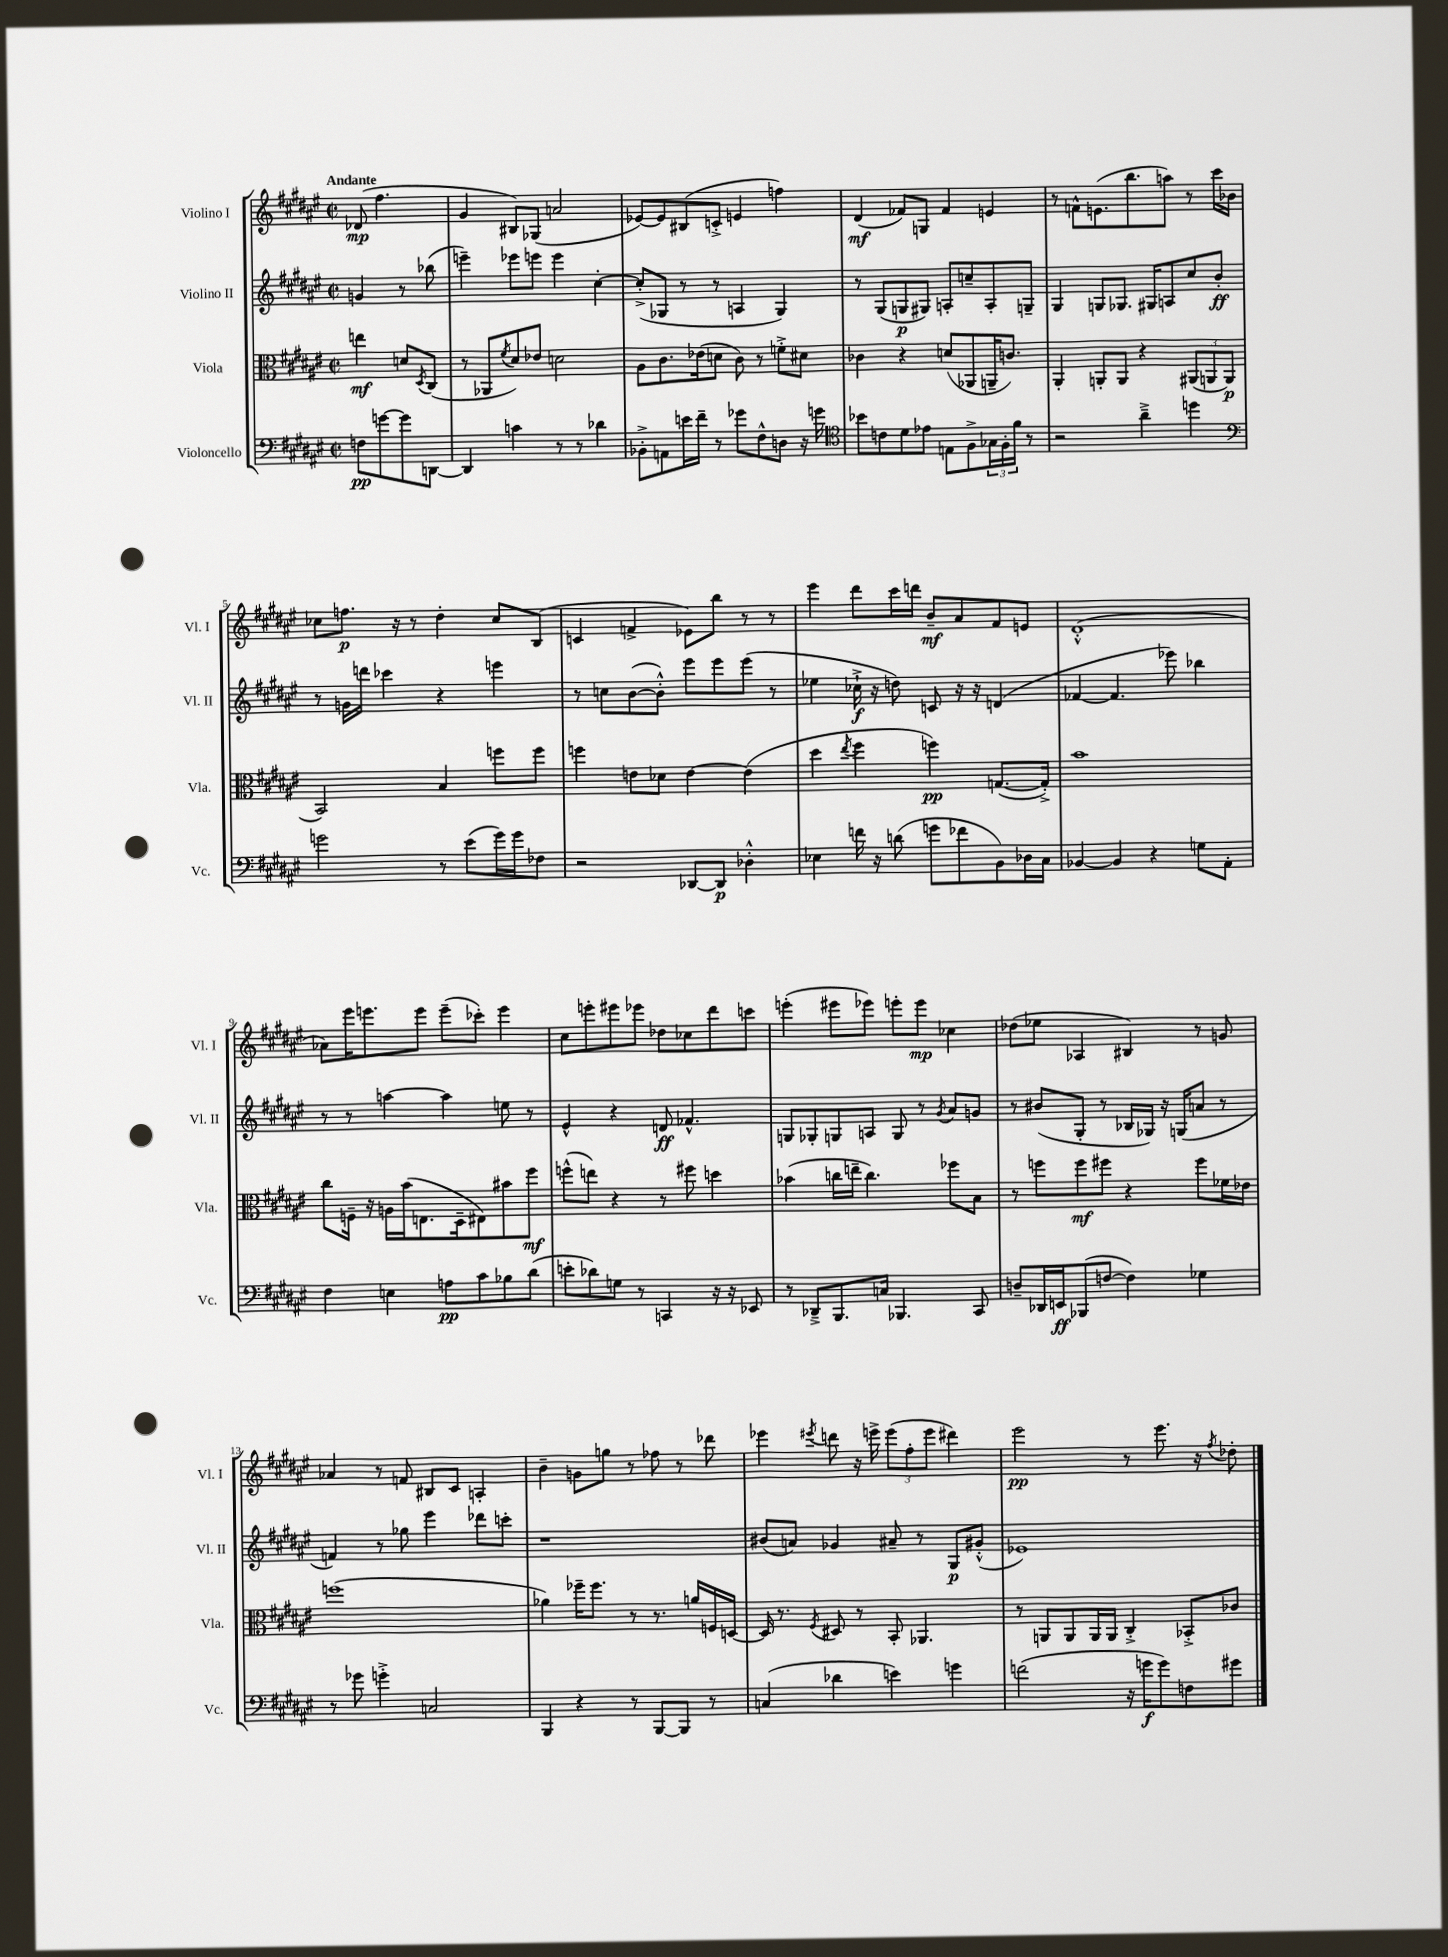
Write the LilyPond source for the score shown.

<<
\new StaffGroup <<
\new Staff = "s0" \with { instrumentName = "Violino I" shortInstrumentName = "Vl. I" } {
    \clef treble \key fis \major \defaultTimeSignature \time 2/2 \partial 2 \tempo "Andante"
    des'8\mp( fis''4. |
    gis'4 bis8) ges8( a'2 |
    ees'8~) ees'8 bis8( c'8-.-> e'4 f''4) |
    dis'4\mf( fes'8) g8 fes'4 e'4 |
    r8 f'8-^ e'8.( b''8. a''8) r8 cis'''16 bes'16 |
    ces''8 f''8.\p r16 r8 dis''4-. ces''8 b8( |
    c'4 f'4-> ees'8) b''8 r8 r8 |
    eis'''4 dis'''8 cis'''16 d'''16 b'8--\mf ais'8 fis'8 e'8 |
    dis'1-.-^( |
    aes'8) eis'''16 e'''8. e'''8 e'''8--( ces'''8-.) e'''4 |
    cis''8 e'''8-. eis'''8 ees'''8 des''8 ces''8 dis'''8 c'''8 |
    e'''4-.( eis'''8 ees'''8) e'''8-. e'''8\mp ces''4 |
    des''8( ees''8 aes4 bis4) r8 g'8 |
    aes'4 r8 f'8 bis8 cis'8 a4-. |
    b'4-- g'8 g''8 r8 fes''8 r8 des'''8 |
    ees'''4 \acciaccatura { eis'''8 } d'''8 r16 e'''16-> \tuplet 3/2 { e'''8( fis''8-. e'''8 } dis'''4) |
    eis'''2\pp r8 eis'''8. r16 \acciaccatura { fis''8 } des''8-. \bar "|." |
}
\new Staff = "s1" \with { instrumentName = "Violino II" shortInstrumentName = "Vl. II" } {
    \clef treble \key fis \major \defaultTimeSignature \time 2/2 \partial 2
    g'4 r8 bes''8( |
    e'''4--) ees'''8 e'''8 e'''4 cis''4~-. |
    cis''8-.->( ges8 r8 r8 a4 ges4) |
    r8 gis8( g8\p gis8) a8-. c''8-- a8-. g8-- |
    gis4 g8 ges8. gis16 a8 cis''8 b'8-.\ff |
    r8 g'16 d'''16 ces'''4 r4 e'''4 |
    r8 c''8 b'8~( b'8-.-^) eis'''8 eis'''8 eis'''8( r8 |
    ees''4 ces''16-!->\f r16 d''8) c'8 r16 r16 d'4( |
    fes'4~ fes'4. ees'''8) bes''4 |
    r8 r8 a''4~ a''4 e''8 r8 |
    eis'4-^ r4 d'8\ff fes'4.-^ |
    g8 ges8-. g8 a8 g8 r8 \acciaccatura { gis'8 } ais'8 g'8 |
    r8 bis'8( gis8-. r8 bes16 ges16) r16 g16( a'8 r8 |
    f'4) r8 ges''8 eis'''4 des'''8 c'''8-. |
    r1 |
    bis'8( a'8) ges'4 ais'8-- r8 gis8\p gis'8-.-^( |
    ees'1) \bar "|." |
}
\new Staff = "s2" \with { instrumentName = "Viola" shortInstrumentName = "Vla." } {
    \clef alto \key fis \major \defaultTimeSignature \time 2/2 \partial 2
    e''4\mf d'8 \acciaccatura { dis8 } cis8( |
    r8 aes,8 \acciaccatura { fis'8 } dis'8) ees'8 d'2 |
    ais8 cis'8. ees'16( d'8 cis'8) r8 f'8-.-> dis'8 |
    ces'4 r4 d'8( aes,8 a,16-- c'8.) |
    ais,4-. a,8-. a,8 r4 \tuplet 3/2 { ais,8( a,8 a,8\p } |
    b,2) b4 f''8 f''8 |
    f''4 e'8 des'8 e'4~ e'4( |
    dis''4 \acciaccatura { eis''8 } fis''4 f''4\pp) g8.~( g16-.->) |
    b'1 |
    cis''8 f16-- r16 a16 b'16( e8. dis16-- eis8) bis'8 fis''8\mf |
    f''8-^( e''8) r4 r8 fis''8 d''4 |
    bes'4( c''16 e''16-- c''4.) fes''8 b8 |
    r8 f''8 f''8\mf fis''8 r4 fis''8 fes'16 ees'16 |
    f''1( |
    aes'4) fes''16-- fes''8. r8 r8. a'16 f16 d16~ |
    d16 r8. \acciaccatura { fis8 } dis8 r8 b,8-. aes,4. |
    r8 a,8 a,8 a,16 a,16 cis4-.-> bes,8-.-> ces'8 \bar "|." |
}
\new Staff = "s3" \with { instrumentName = "Violoncello" shortInstrumentName = "Vc." } {
    \clef bass \key fis \major \defaultTimeSignature \time 2/2 \partial 2
    f8\pp g'8~ g'8 d,8~ |
    d,4 c'4 r8 r8 des'4 |
    bes,8-.-> a,8 e'16 fis'16-- r8 ges'8 fis8-^ d8 r16 g'16 |
    \clef tenor bes'8 c'8 dis'8 ees'8 e8 fis8-> \tuplet 3/2 { ges16 fis16-. fis'16 } r8 |
    r2 ais'4---> d''4 |
    \clef bass g'2 r8 eis'8( g'16) g'16 fes8 |
    r2 des,8~ des,8\p des4-.-^ |
    ees4 f'16 r16 d'8( g'8 fes'8 b,8) des16 cis16 |
    bes,4~ bes,4 r4 g8 ais,8-. |
    fis4 e4 a8\pp cis'8 bes8 dis'8( |
    e'8-. des'8) g8 r8 c,4 r16 r16 ees,8 |
    r8 des,8---> b,,8. c16 bes,,4. cis,8 |
    d8-- des,16 e,16\ff bes,,8( f8~ f4) ges4 |
    r8 ges'8 g'4-.-> c2 |
    b,,4 r4 r8 b,,8~ b,,8 r8 |
    c4( des'4 e'4) g'4 |
    f'2( r16 g'16\f g'8) f8 gis'8 \bar "|." |
}
>>
>>
